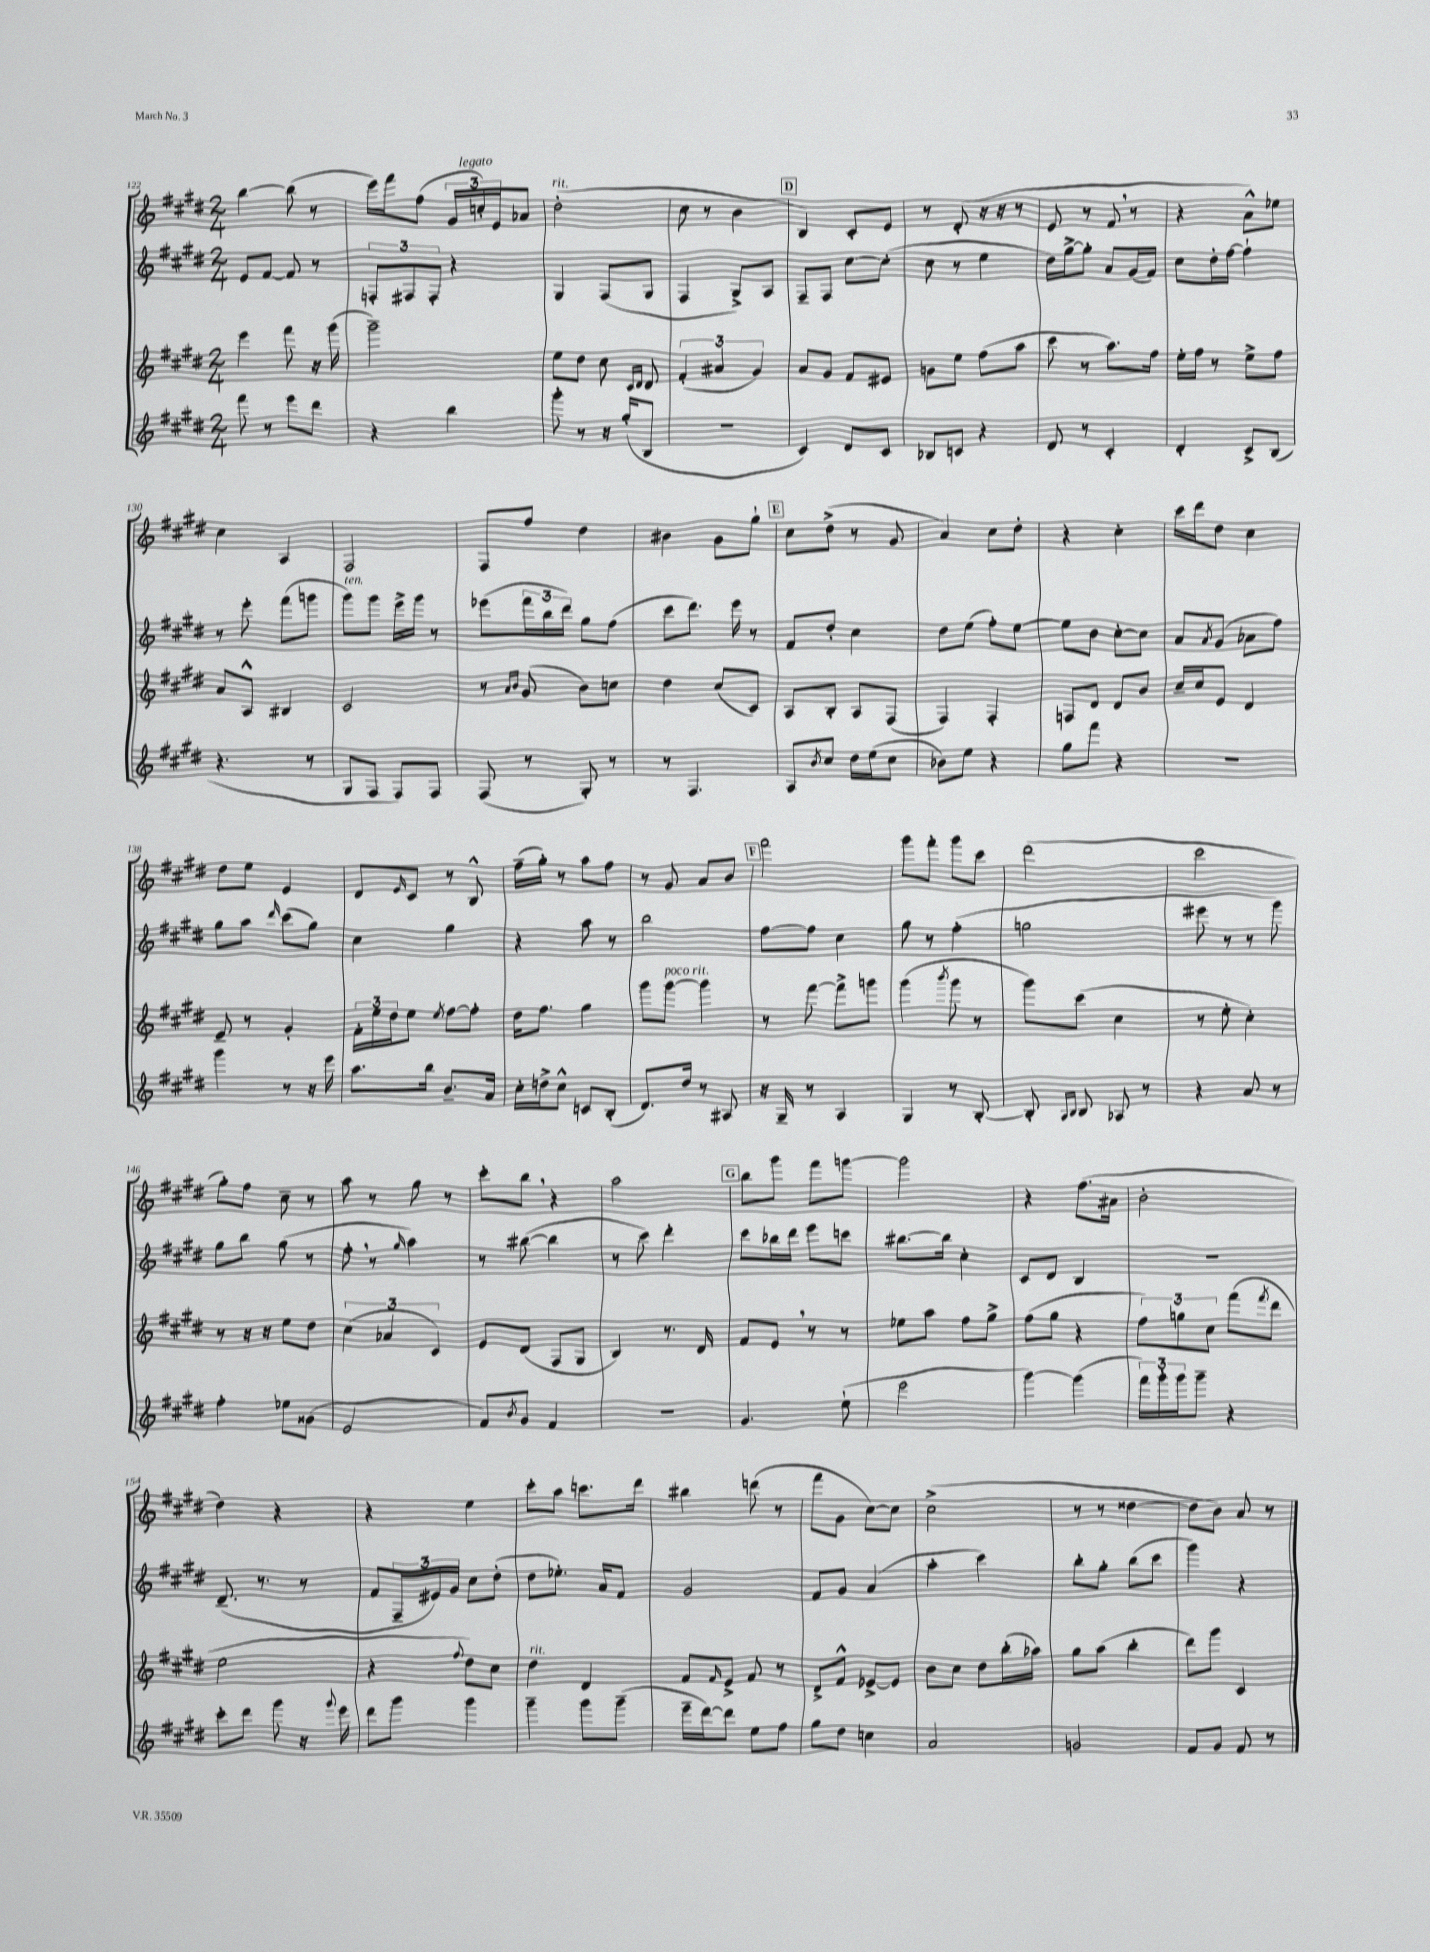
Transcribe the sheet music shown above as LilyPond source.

<<
\new StaffGroup <<
\new Staff = "s0" {
    \clef treble \key e \major \numericTimeSignature \time 2/4
    b''4~ b''8( r8 |
    e'''16) fis'''16 fis''8( \tuplet 3/2 { gis'16 c''16-.^\markup { \italic "legato" }) e'16 } aes'8 |
    dis''2-.^\markup { \italic "rit." }( |
    cis''8 r8 b'4 |
    \mark \markup { \box "D" } b4) cis'8-. e'8 |
    r8 dis'8-.( r16 r16 r8 |
    e'8 r8 fis'8 \breathe r8 |
    r4 a'8-^) ees''8 |
    cis''4 a4 |
    fis2 |
    fis8 fis''8 dis''4 |
    bis'4 gis'8 gis''8-! |
    \mark \markup { \box "E" } cis''8 dis''8->( r8 gis'8 |
    a'4) cis''8 dis''8-. |
    r4 cis''4-. |
    cis'''16 dis'''16 dis''8 cis''4 |
    dis''8 e''8 e'4 |
    dis'8 \grace { e'16 } cis'8 r8 b8-^ |
    fis''16--( gis''16-.) r8 a''8 fis''8 |
    r8 gis'8 a'8 b'8 |
    \mark \markup { \box "F" } fis'''2 |
    gis'''8 fis'''8-. gis'''8 cis'''8 |
    dis'''2( |
    cis'''2 |
    gis''8-.) fis''8 cis''8-- r8 |
    a''8 r8 gis''8 r8 |
    cis'''8-. b''8 \breathe r4 |
    a''2 |
    \mark \markup { \box "G" } b''8 gis'''8 fis'''8 g'''8~ |
    g'''2 |
    r4 fis''8.( ais'16 |
    b'2-. |
    dis''4) r4 |
    r4 e''4 |
    cis'''8-. a''8 c'''8. dis'''16 |
    bis''4 d'''8( r8 |
    fis'''8 gis'8 cis''8~) cis''8 |
    cis''2->( |
    r8 r8 disis''4~ |
    disis''8 b'8) a'8 r8 \bar "|." |
}
\new Staff = "s1" {
    \clef treble \key e \major \numericTimeSignature \time 2/4
    e'8 fis'8~ fis'8 r8 |
    \tuplet 3/2 { f8-. fis8 fis8-. } r4 |
    gis4 fis8( gis8 |
    fis4 gis8->) a8 |
    \mark \markup { \box "D" } fis8-- fis8 cis''8~ cis''8-.( |
    cis''8 r8 e''4 |
    dis''16) gis''16~-> gis''8-. a'8 gis'16( fis'16) |
    cis''8 dis''16-. fis''16~ fis''4-! |
    r8 e'''8-. fis'''8( g'''8 |
    gis'''8^\markup { \italic "ten." }) gis'''8 e'''16-> gis'''16 r8 |
    ees'''8( \tuplet 3/2 { fis'''16 b''16 dis'''16) } gis''8 fis''8( |
    cis'''8 dis'''8.) e'''16 r8 |
    \mark \markup { \box "E" } fis'8 dis''8-. cis''4 |
    dis''8 e''8( fis''8-.) e''8~ |
    e''8 b'8 cis''8~-. cis''8 |
    a'8 \acciaccatura { a'8 } gis'8( aes'8 fis''8) |
    gis''8 a''8 \grace { dis'''16 } cis'''8( gis''8) |
    cis''4 gis''4 |
    r4 a''8 r8 |
    b''2 |
    \mark \markup { \box "F" } fis''8~ fis''8 cis''4 |
    gis''8 r8 fis''4-.( |
    g''2 |
    eis'''8 r8 r8 gis'''8) |
    gis''8 b''8 gis''8( r8 |
    fis''8-. \breathe r8 \grace { gis''16 } a''4) |
    r8 bis''8~( bis''4 |
    r8 cis'''8) dis'''4-. |
    \mark \markup { \box "G" } cis'''8 bes''16 dis'''16 e'''8 c'''8 |
    bis''8.~ bis''16 cis''4-. |
    cis'8 dis'8 b4 |
    r2 |
    dis'8.--( r8. r8 |
    fis'8 \tuplet 3/2 { fis16-- eis'16) gis'16 } cis''8 dis''8-.( |
    dis''8 ees''8.-.) a'16 fis'8 |
    gis'2 |
    fis'8 gis'8 a'4( |
    a''4-. cis'''4) |
    b''8-. gis''8-. b''8( cis'''8 |
    gis'''4) r4 \bar "|." |
}
\new Staff = "s2" {
    \clef treble \key e \major \numericTimeSignature \time 2/4
    e'''4 fis'''8 r16 gis'''16( |
    gis'''2--) |
    e''8 dis''8 cis''8 \grace { cis'16 dis'16 } dis'8 |
    \tuplet 3/2 { fis'4-.( ais'4 gis'4) } |
    \mark \markup { \box "D" } a'8 gis'8 fis'8 eis'8 |
    g'8 e''8 fis''8( a''8 |
    cis'''8 r8 a''8.) fis''16 |
    e''16-. fis''16 r8 e''8-> fis''8 |
    a'8 a8-^ bis4 |
    cis'2 |
    r8 \grace { a'16 b'16 } gis'8( b'8) c''8 |
    dis''4 cis''8( cis'8) |
    \mark \markup { \box "E" } a8 b8-. a8 fis8( |
    fis4) fis4-. |
    f8 dis'8 dis'8 b'8 |
    cis''16-- cis''16 e'8 dis'4 |
    e'8-- r8 gis'4-. |
    \tuplet 3/2 { fis'16-. e''16 dis''16 } e''8 \acciaccatura { e''8 } fis''8~ fis''8-. |
    dis''16 fis''8. gis''4 |
    gis'''8 gis'''8~^\markup { \italic "poco rit." } gis'''4 |
    \mark \markup { \box "F" } r8 fis'''8~ fis'''8-> g'''8 |
    gis'''4( \acciaccatura { b'''8 } gis'''8 r8 |
    gis'''8) cis'''8( cis''4 |
    r8 e''8-. cis''4-.) |
    r8 r16 r16 e''8 dis''8 |
    \tuplet 3/2 { cis''4( aes'4 cis'4) } |
    e'8 dis'8( fis8 gis8 |
    b4) r8. dis'16 |
    \mark \markup { \box "G" } fis'8 e'8 \breathe r8 r8 |
    ees''8 a''8 fis''8 gis''8-> |
    fis''8( gis''8 r4 |
    \tuplet 3/2 { fis''8) g''8 cis''8 } fis'''8( \acciaccatura { fis'''8 } dis'''8 |
    e''2 |
    r4 \appoggiatura { fis''8 } dis''8) cis''8 |
    dis''4^\markup { \italic "rit." } dis'4 |
    fis'8 \grace { fis'16 } e'8-> fis'8 r8 |
    dis'8-> fis'8-^ ees'8~-> ees'8 |
    b'8 cis''8 dis''8 b''16-.( aes''16) |
    gis''8 a''8( b''4-. |
    dis'''8) gis'''8 cis'4 \bar "|." |
}
\new Staff = "s3" {
    \clef treble \key e \major \numericTimeSignature \time 2/4
    fis'''8 r8 e'''8 dis'''8 |
    r4 b''4 |
    gis'''8-. r8 r16 gis''16-.( b8 |
    R2 |
    \mark \markup { \box "D" } cis'4) dis'8 cis'8 |
    bes8 c'8 r4 |
    dis'8 r8 cis'4-. |
    dis'4-. cis'8-> b8( |
    r4. r8 |
    gis8 fis8 fis8) fis8 |
    fis8( r8 gis8-.) r8 |
    r8 fis4. |
    \mark \markup { \box "E" } a8 \acciaccatura { b'8 } cis''8 dis''16 e''16( cis''8 |
    bes'8) e''8 r4 |
    gis''8 fis'''8 r4 |
    R2 |
    gis'''4 r8 r16 e'''16 |
    a''8. b''16 b'8.-- a'16 |
    cis''16-. d''16-> cis''8-^ c'8 b8-.( |
    dis'8.) dis''16 r8 ais8 |
    \mark \markup { \box "F" } r16 gis16-- r8 a4 |
    gis4 r8 b8~-. |
    b8-. \grace { a16 b16 } b8 aes8 r8 |
    r4 a'8 r8 |
    fis''4-. ees''8 gisis'8( |
    e'2 |
    fis'8) \acciaccatura { b'8 } gis'8 fis'4 |
    R2 |
    \mark \markup { \box "G" } gis'4. e''8-!( |
    e'''2 |
    gis'''4~) gis'''4( |
    \tuplet 3/2 { fis'''16) gis'''16-. gis'''16 } gis'''8-- r4 |
    cis'''8-. dis'''8 gis'''8 r16 \appoggiatura { gis'''8 } e'''16 |
    dis'''8 gis'''8 gis'''4 |
    gis'''4-- gis'''8 gis'''8--( |
    e'''16-- dis'''16~) dis'''8 e''8 fis''8 |
    gis''8 dis''8 c''4 |
    a'2 |
    g'2 |
    fis'8 gis'8 fis'8 r8 \bar "|." |
}
>>
>>
\layout { \context { \Score currentBarNumber = #122 } }
